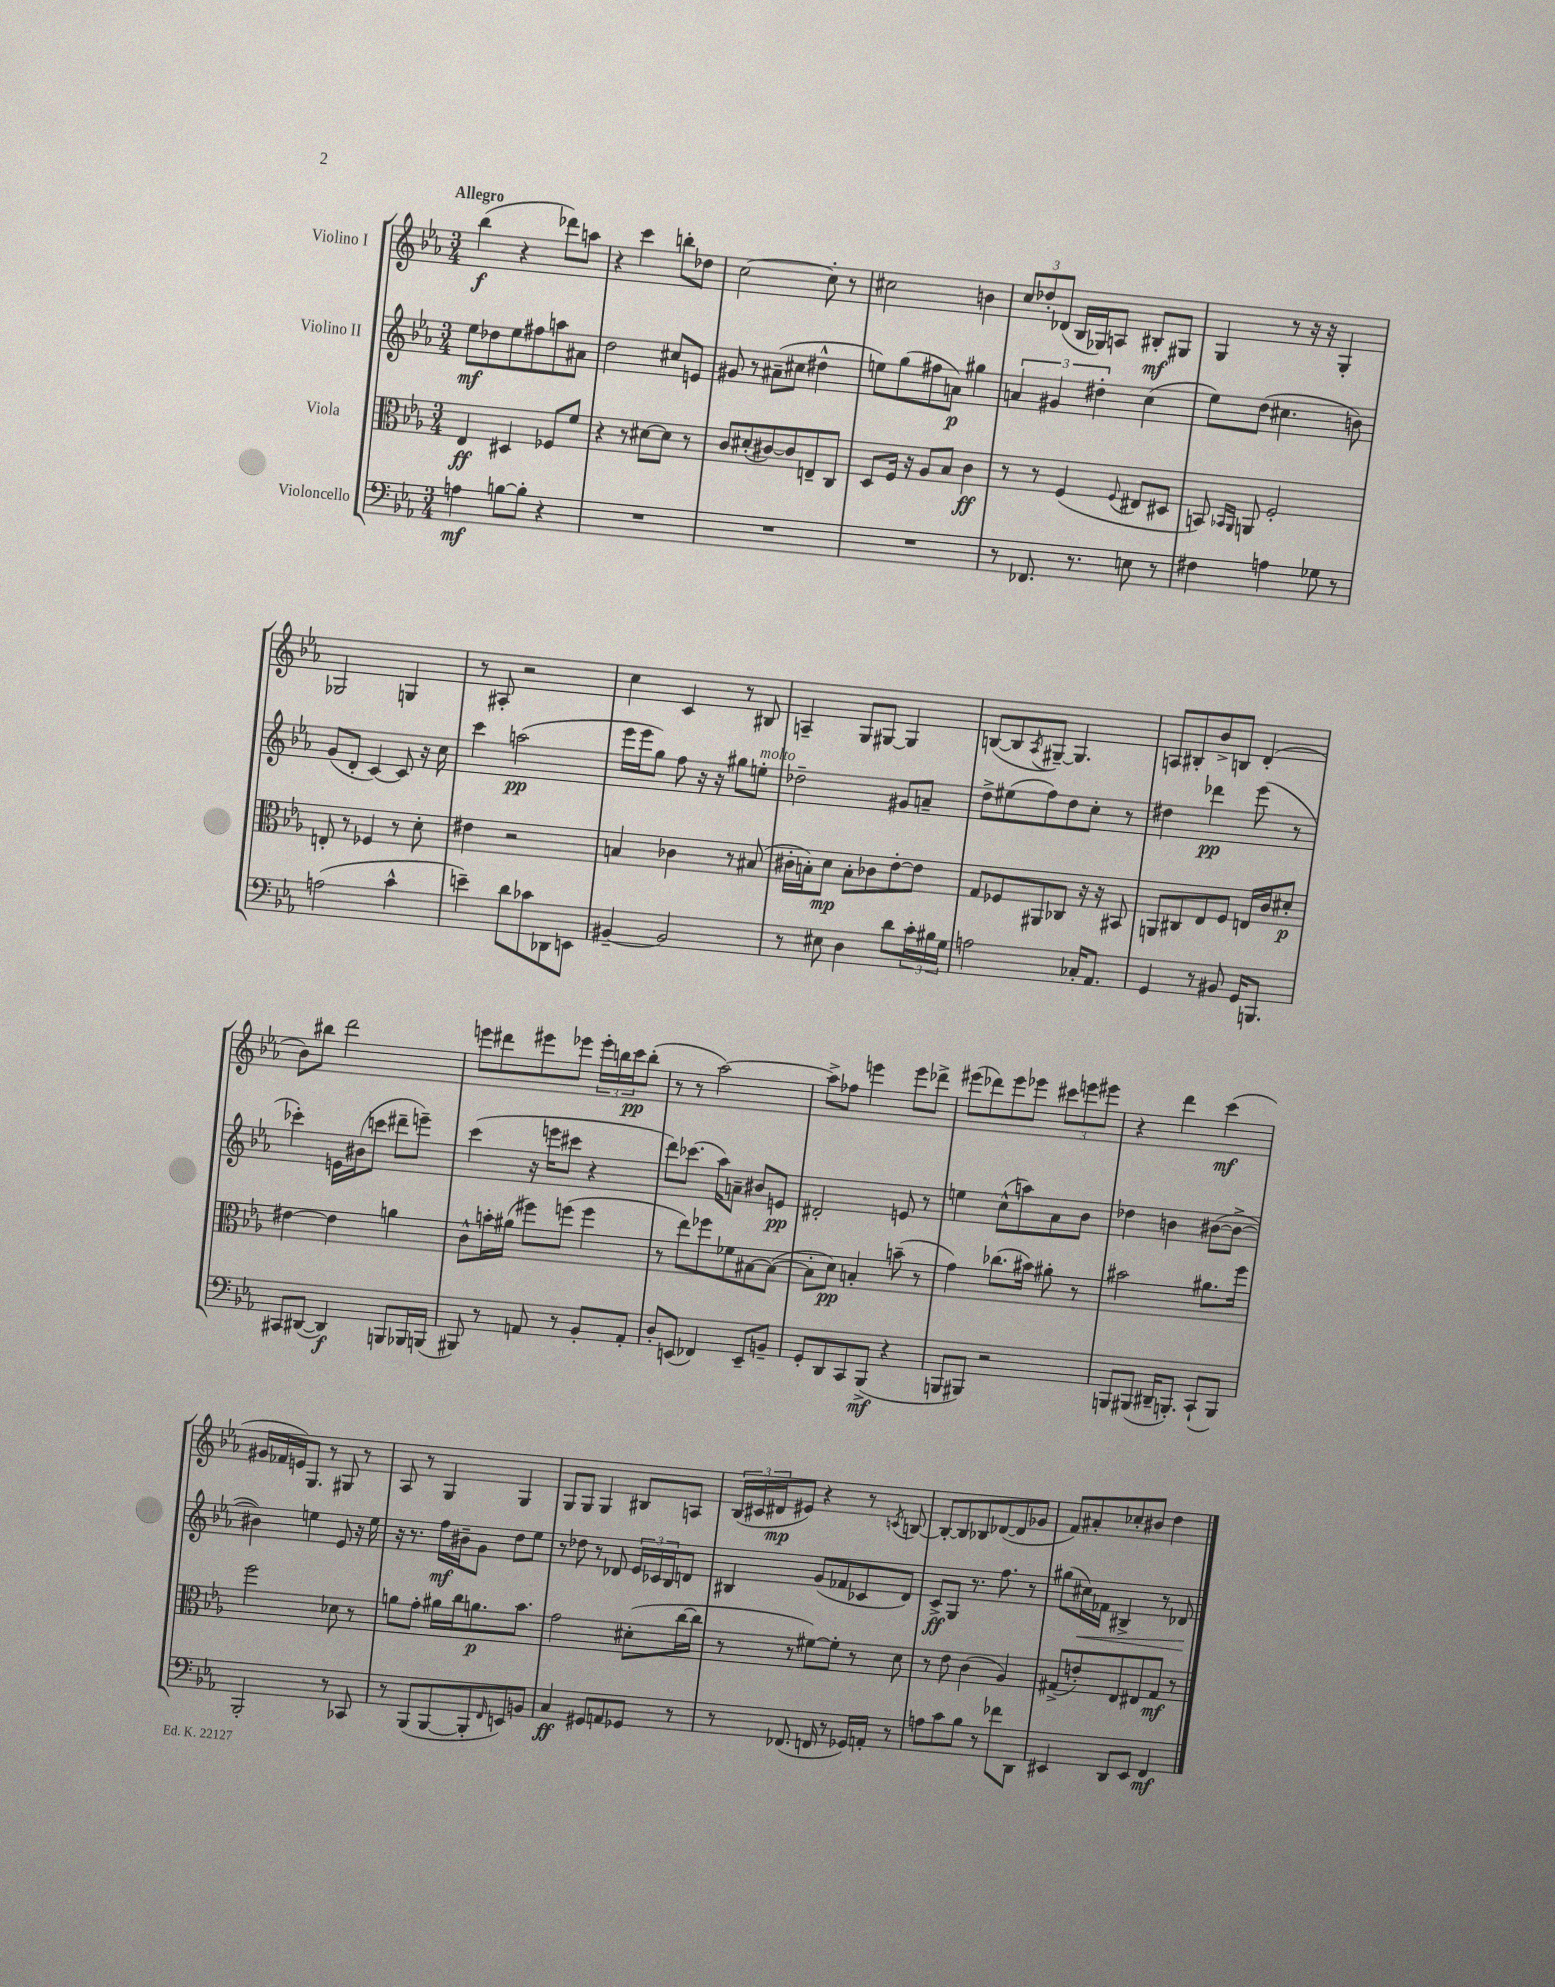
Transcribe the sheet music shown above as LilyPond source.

<<
\new StaffGroup <<
\new Staff = "s0" \with { instrumentName = "Violino I" } {
    \clef treble \key ees \major \numericTimeSignature \time 3/4 \tempo "Allegro"
    bes''4\f( r4 des'''8) a''8 |
    r4 c'''4 b''8-. des''8 |
    c''2~ c''8-. r8 |
    cis''2 b'4 |
    \tuplet 3/2 { c''8 des''8-. des'8( } bes16 ges16) a8 bis8-.\mf gis8 |
    g4 r8 r16 r16 g4-. |
    ges2 g4 |
    r8 ais8-. r2 |
    c''4 c'4 r8 bis8 |
    a4-- g8 gis8~ gis4 |
    b8~( b8 \acciaccatura { aes8 } gis8~--) gis4. |
    a8 bis8-. bes'8-> b8 d'4-.( |
    bes'8) bis''8 d'''2 |
    e'''8 dis'''8 eis'''8 ees'''8 \tuplet 3/2 { ees'''16-. b''16 c'''16\pp } b''8-.( |
    r8 r8 aes''2~) |
    aes''8-> fes''8 e'''4 e'''8 des'''8-> |
    eis'''8( des'''8) eis'''8 ees'''8 \tuplet 3/2 { cis'''8 e'''8 eis'''8 } |
    r4 d'''4 c'''4\mf( |
    gis'16 fes'16 e'16) g8. r8 gis8 r8 |
    aes8 r8 g4 g4 |
    g8 g8 g4 bis8 a8 |
    \tuplet 3/2 { bes16( cis'16 dis'16\mp } eis'8) r4 r8 \acciaccatura { c'8 } b8~ |
    b8~-. b8 bes8 des'8~( des'8 ges'8 |
    f'8) ais'8-. ces''8-. bis'8 d''4 \bar "|." |
}
\new Staff = "s1" \with { instrumentName = "Violino II" } {
    \clef treble \key ees \major \numericTimeSignature \time 3/4
    ees''8\mf des''8 ees''8 fis''8 a''8 ais'8 |
    d''2 cis''8 e'8 |
    gis'8 r8 ais'8--( cis''8 dis''4-^ |
    e''8) g''8( fis''8 a'8\p) gis''4 |
    \tuplet 3/2 { a'4 gis'4 dis''4-. } c''4( |
    ees''8) d''8( cis''4. b'8) |
    g'8( d'8-. c'4~) c'8 r16 c''16 |
    c'''4 a''2\pp( |
    ees'''16 ees'''16 g''8) f''8 r16 r16 gis''8 e''8-.^\markup { \italic "molto" } |
    des''2-- gis'8 a'8-- |
    d''8-> eis''8( f''8) d''8 c''8-. r8 |
    dis''4 des'''4\pp ees'''8( r8 |
    ces'''4-.) e'16 bis'16( c'''8 dis'''8-- e'''8--) |
    c'''4( r16 e'''16 cis'''8 r4 |
    d'''8) ces'''8.( aes''16) a'8-- bis'8 e'8\pp |
    dis'2-. e'8 r8 |
    e''4 c''8-^( a''8) aes'8 bes'8 |
    des''4 b'4 bis'8~( bis'8~-> |
    bis'4) e''4 ees'8 r16 e''16 |
    r16 r8. f''16\mf bis'16-- g'8 d''8 ees''8 |
    r8 des''8 r8 des'8 \tuplet 3/2 { ees'16 ces'16 bes16 } d'8 |
    bis4 g'8( fes'8 ces'8 d'8) |
    c'8->\ff g8 r8. f''8. r8 |
    gis''8( cis''16\<) fes'16 bis4-> r8 des'8\! \bar "|." |
}
\new Staff = "s2" \with { instrumentName = "Viola" } {
    \clef alto \key ees \major \numericTimeSignature \time 3/4
    ees4\ff dis4 fes8 f'8 |
    r4 r8 dis'8~ dis'8 r8 |
    c'8 dis'8-.( cis'8~) cis'8 e8-- c8 |
    d8 f16 r16 aes8 bes8 c'4\ff |
    r8 r8 f4( \appoggiatura { f8 } eis8 dis8 |
    b,8) \grace { bes,16 aes,16 } a,8 f2-. |
    e8-. r8 fes4 r8 d'8-. |
    eis'4 r2 |
    b4 ces'4 r8 bis8( |
    cis'16-. b16-.) d'8\mp b8-. ces'8 ees'8~-. ees'8 |
    g8 fes8 ais,8 ces8 r16 r16 bis,8 |
    a,8 cis8 ees8 f8 e16 c'16 dis'8-.\p |
    eis'4~ eis'4 a'4 |
    c'8-^ b'16-. ais'16( fis''8) f''8( f''4 |
    r8 ees''8) fes''8 fes'8 bis8~ bis8~( |
    bis8-. d'8\pp) b4-. b'8--( r8 |
    g'4) ces''8.( bis'16) ais'8-. r8 |
    bis'2 ais'8. f''16 |
    f''2 des'8 r8 |
    a'8 g'8-. ais'16 c''16 a'8.\p bes'8. |
    g'2 dis'8-.( c''16~ c''16 |
    r8 r8 fis'8~) fis'8-. r8 d'8 |
    r8 ees'8 c'4( aes4) |
    gis8->( e'8-.) ees8 eis8 gis8\mf r8 \bar "|." |
}
\new Staff = "s3" \with { instrumentName = "Violoncello" } {
    \clef bass \key ees \major \numericTimeSignature \time 3/4
    a4\mf b8~ b8-. r4 |
    R2. |
    R2. |
    R2. |
    r8 fes,8. r8. e8 r8 |
    fis4 a4 ges8 r8 |
    a2( c'4-^ |
    e'4--) d'8 ces'8 des,8 e,8 |
    bis,4~-- bis,2 |
    r8 eis8 d4 d'8 \tuplet 3/2 { c'16-. bis16 g16 } |
    a2 ces16-. aes,8. |
    g,4 r8 bis,8 g,16 b,,8. |
    cis,8 dis,8~( dis,4\f) b,,8 bes,,16 b,,16( |
    bis,,8) r8 a,8 r8 bes,8-. a,8-. |
    d8-. e,8( fes,4) e,8-- b,8-- |
    g,8-. d,8 c,8 bes,,8->\mf( r4 |
    b,,8 bis,,8) r2 |
    b,,8 bis,,8( dis,16-- b,,8.-.) c,8-!( b,,8) |
    bes,,2-. r8 ces,8 |
    r8 bes,,8( bes,,8~ bes,,8-. \grace { f,16 } e,8) b,8 |
    c4\ff gis,8 a,8 ges,8 r8 |
    r8 fes,8.( f,16 r8 ges,16) a,16-. r8 |
    a8 c'8 bes8 r8 fes'8 d,8 |
    eis,4 d,8 eis,8 f,4\mf \bar "|." |
}
>>
>>
\layout { \context { \Score \remove "Bar_number_engraver" } }
